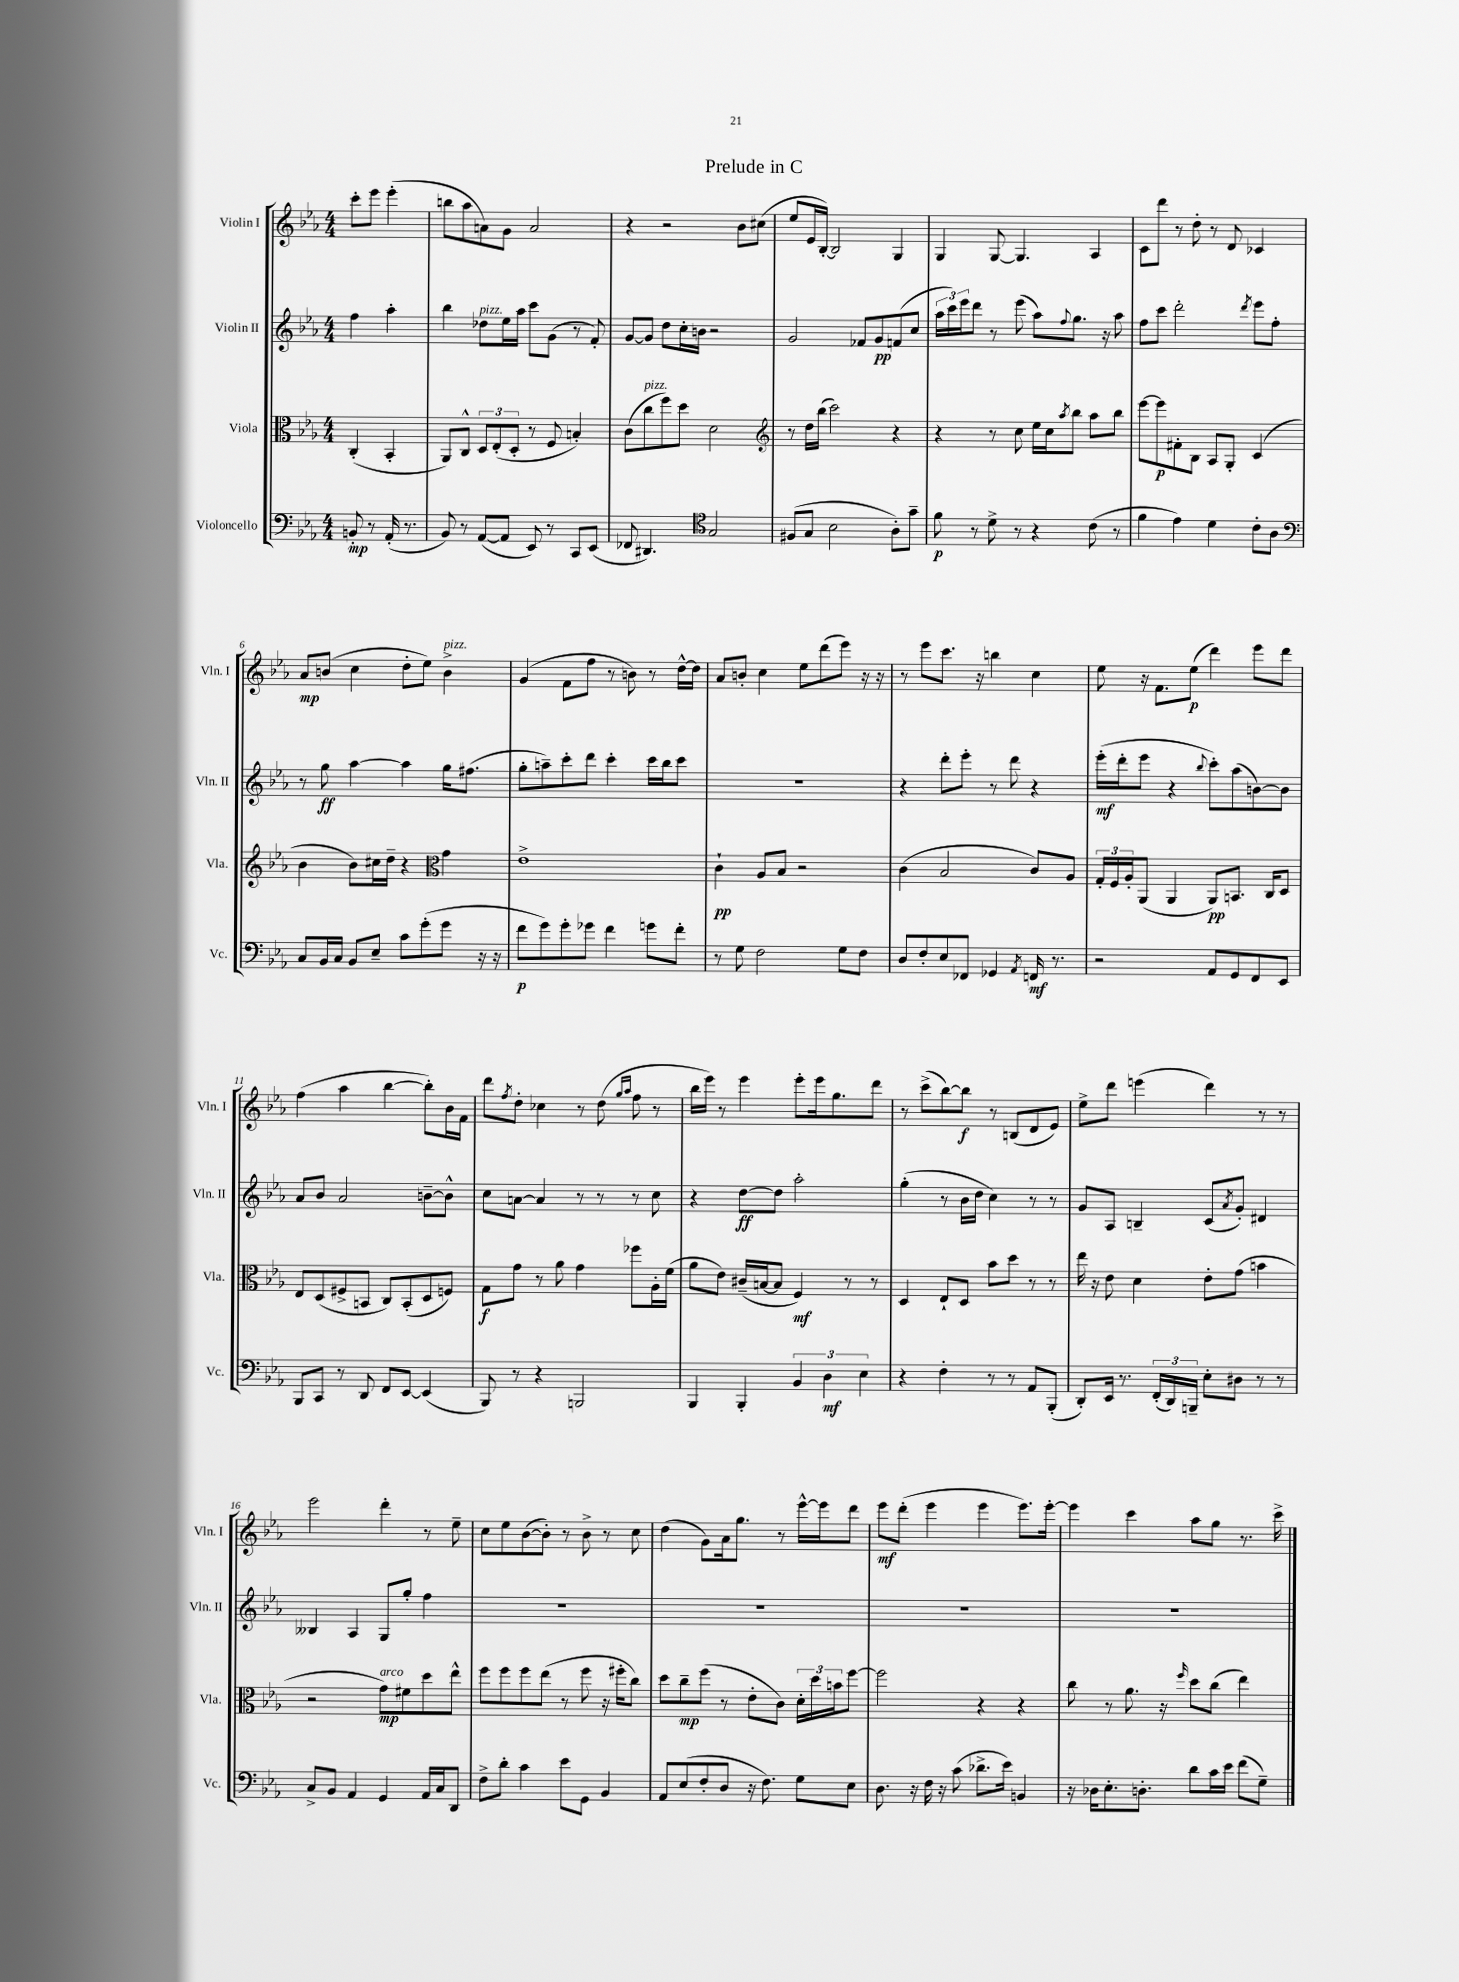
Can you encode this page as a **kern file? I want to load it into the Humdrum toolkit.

**kern	**kern	**kern	**kern
*staff4	*staff3	*staff2	*staff1
*clefF4	*clefC3	*clefG2	*clefG2
*k[b-e-a-]	*k[b-e-a-]	*k[b-e-a-]	*k[b-e-a-]
*M4/4	*M4/4	*M4/4	*M4/4
8BB'	(4C'	4ff	8ccc'
8r	.	.	8eee-
(16AA-'	4BB-'	4aa-'	(4eee-'
8.r	.	.	.
=	=	=	=
8BB-)	8AA-)	4bb-	8bb
8r	8C^^	.	8aa-
([8AA-	12D	8dd-	8a)
.	(12E-'	.	.
8AA-]	.	16ee-	8g
.	12D'	.	.
.	.	16aa-	.
8EE-)	8r	8ccc	2a
8r	8F	(8g	.
8CC	4B')	8r	.
(8EE-	.	8f')	.
=	=	=	=
8FF-	(8c	[8g	4r
4.DD#)	8cc	8g]	.
.	8ff)	8dd	2r
.	8dd	16cc'	.
.	.	16b	.
*clefC4	*	*	*
2G	2d	2r	.
.	.	.	8b-
.	.	.	(8cc#
=	=	=	=
*	*clefG2	*	*
(8F#	8r	2g	8ee-
8G	16dd	.	16e-
.	(16bb-	.	[16B-')
2B-	2ccc)	.	2B-]
.	.	8f-	.
.	.	8g	.
8A-')	4r	(8f	4G
8g~	.	8cc	.
=	=	=	=
8f	4r	24aa-	4G
.	.	24ccc)	.
.	.	24eee-	.
8r	.	8ddd	.
8d^	8r	8r	[8G
8r	8cc	(8eee-	4.G]
4r	16ee-	8aa-)	.
.	16cc	.	.
.	8qaa-	8qqff	.
.	8bb-	8.gg	.
(8c	8aa-	.	4A-
.	.	16r	.
8r	8bb-	8aa-	.
=	=	=	=
4f	[8eee-	8ff	8c
.	8eee-]	8ccc	8ddd
4e-)	8f#'	2ddd'	8r
.	8B-	.	8dd'
4d	8A-	.	8r
.	8G'	.	8d
.	.	8qddd	.
8c'	(4c	8eee-	4c-
8A-	.	8ff'	.
=	=	=	=
*clefF4	*	*	*
8C	4b-	8r	8a-
16BB-	.	8gg	(8b
16C	.	.	.
8BB-	8b-)	[4aa-	4cc
8E-~	16cc#	.	.
.	16dd~	.	.
8c	4r	4aa-]	8dd'
(8g'	.	.	8ee-)
*	*clefC3	*	*
8g	4g	16gg	4b^
.	.	(8.ff#	.
16r	.	.	.
16r	.	.	.
=	=	=	=
8f	1e-^	8gg'	(4g
8g)	.	8aa~)	.
8g'	.	8ccc'	8f
8g-	.	8ddd	8ff
4f	.	4ccc'	8r
.	.	.	8b)
8g	.	16ccc	8r
.	.	16bb-	.
8f'	.	8ccc	[16dd^^
.	.	.	16dd]
=	=	=	=
8r	4c`	1r	8a-
8G	.	.	8b'
2F	8A-	.	4cc
.	8B-	.	.
.	2r	.	8ee-
.	.	.	(8ddd
8G	.	.	8eee-)
8F	.	.	16r
.	.	.	16r
=	=	=	=
8D	(4c	4r	8r
8F'	.	.	8eee-
8E-	2B-	8ddd'	8.ccc
8FF-	.	8eee-'	.
.	.	.	16r
4GG-	.	8r	4bb
.	.	8ddd	.
8qAA-	.	.	.
16FF	8c)	4r	4cc
8.r	.	.	.
.	8A-	.	.
=	=	=	=
2r	24G'	(16eee-'	8ee-
.	24F	.	.
.	.	16ddd'	.
.	24A-'	.	.
.	(8AA-	8eee-	16r
.	.	.	8.f
.	4AA-	4r	.
.	.	.	(8ee-
.	.	8qqbb-	.
8AA-	8AA-)	8ccc')	4ddd)
8GG	8.BB	(8aa-	.
8FF	.	[8b)	8eee-
.	16C	.	.
8EE-	8D	8b]	8ddd
=	=	=	=
8BBB-	8E-	8a-	(4ff
8CC	(8D	8b-	.
8r	8F#^	2a-	4aa-
8DD	8BB	.	.
8FF	8C)	.	[4bb-
[8EE-	(8BB'	.	.
(4EE-]	8D	[8b~	8bb-'])
.	8F)	8b^^]	16b-
.	.	.	16f
=	=	=	=
8BBB-)	8G	8cc	8ddd
.	.	.	8qff
8r	8g	[8a	8dd'
4r	8r	4a]	4cc-
.	8a-	.	.
2BBB	4g	8r	8r
.	.	8r	(8dd
.	.	.	16qqgg
.	.	.	16qqaa-
.	8ff-	8r	8ff
.	16A-'	8cc	8r
.	(16f	.	.
=	=	=	=
4BBB-	8a-	4r	16bb-
.	.	.	16eee-)
.	8e-)	.	8r
4BBB-'	(16c#~	[8dd	4eee-
.	[16B	.	.
.	8B]	8dd]	.
6BB-	4F)	2aa-'	8eee-'
.	.	.	16eee-
6D	.	.	.
.	.	.	8.gg
.	8r	.	.
6E-	.	.	.
.	8r	.	8ddd
=	=	=	=
4r	4D	(4gg'	8r
.	.	.	(8ccc^
4F'	8E-`	8r	[8bb-)
.	8D	16b-	8bb-]
.	.	16dd	.
8r	8b-	4cc)	8r
8r	8dd	.	(8B
8AA-	8r	8r	8d
(8BBB-'	8r	8r	8e-)
=	=	=	=
8DD')	16ee-	8g	8ee-^
.	16r	.	.
16EE-	8e-	8A-	8ddd
8.r	.	.	.
.	4d	4B~	(4eee
(24FF'	.	.	.
24DD)	.	.	.
24BBB~	.	.	.
8E-'	8e-'	(8c	4ddd)
.	.	8qa-	.
8D#	(8g	8g')	.
8r	4b	4d#	8r
8r	.	.	8r
=	=	=	=
8C^	2r	4B--	2eee-
8BB-	.	.	.
4AA-	.	4A-	.
4GG	8g)	8G	4ddd'
.	8f#	8gg'	.
16AA-	8dd	4ff	8r
16C	.	.	.
8DD	8ee-^^	.	8ee-~
=	=	=	=
8F^	8ff	1r	8cc
8d'	8ff	.	8ee-
4c	8ff	.	([8b-
.	(8ee-	.	8b-'])
8e-	8r	.	8r
8GG	8ff	.	8b-^
4BB-	16r	.	8r
.	16ff#'	.	.
.	8cc)	.	8cc
=	=	=	=
8AA-	8dd	1r	(4dd
(8E-	8cc~	.	.
8F'	(8ff	.	8g)
8D	8r	.	16a-
.	.	.	8.gg
16r	8e-'	.	.
8.F)	.	.	.
.	8c)	.	8r
8G	24d'	.	[16eee-^^
.	24dd	.	.
.	.	.	16eee-]
.	24b	.	.
8E-	[8ff	.	8ddd
=	=	=	=
8.D	2ff]	1r	8eee-
.	.	.	(8ddd'
16r	.	.	.
16F	.	.	4eee-
16r	.	.	.
(8c	.	.	.
8.d-^	4r	.	4eee-
16e-)	.	.	.
4BB	4r	.	8.eee-)
.	.	.	[16eee-'
=	=	=	=
16r	8cc	1r	4eee-]
16D-	.	.	.
8.E-'	8r	.	.
.	8.a-	.	4ccc
8.D'	.	.	.
.	16r	.	.
.	16qqff	.	.
8d	8dd	.	8aa-
16c	(8cc	.	8gg
16e-	.	.	.
(8f	4ee-)	.	8.r
8G~)	.	.	.
.	.	.	16ccc^
==	==	==	==
*-	*-	*-	*-
